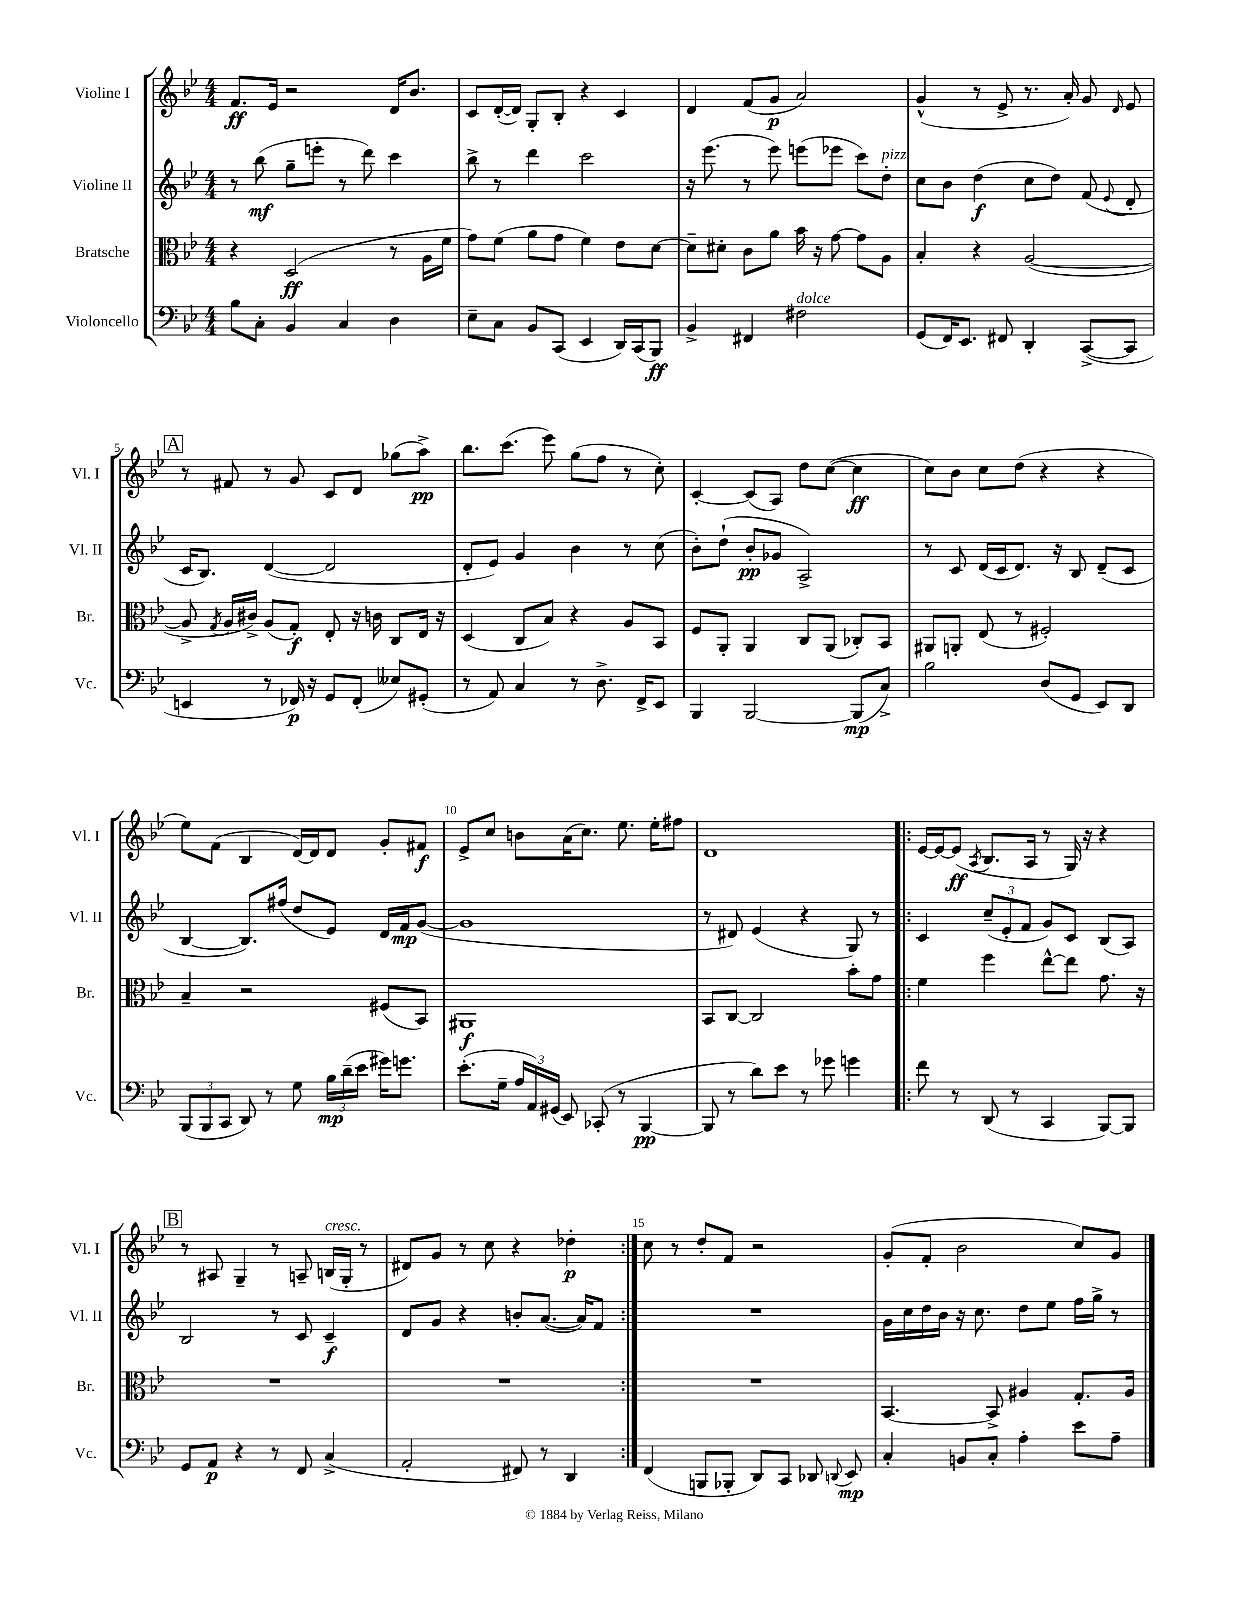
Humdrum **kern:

**kern	**kern	**kern	**kern
*staff4	*staff3	*staff2	*staff1
*clefF4	*clefC3	*clefG2	*clefG2
*k[b-e-]	*k[b-e-]	*k[b-e-]	*k[b-e-]
*M4/4	*M4/4	*M4/4	*M4/4
8B-	4r	8r	8.f
8C'	.	(8bb-	.
.	.	.	16e-
4BB-	(2D	8gg~	2r
.	.	8eee'	.
4C	.	8r	.
.	.	8ddd)	.
4D	8r	4ccc	16d
.	.	.	8.b-
.	16A	.	.
.	16f	.	.
=	=	=	=
8E-~	8g)	8bb-^	8c
8C	(8f	8r	([16d'
.	.	.	16d])
8BB-	8a	4ddd	8G'
(8CC	8g	.	8B-'
4EE-	4f)	2ccc	4r
16DD)	8e-	.	4c
(16CC	.	.	.
8BBB-)	[8d	.	.
=	=	=	=
4BB-^	8d~]	16r	4d
.	.	(8.eee-	.
.	8d#'	.	.
4FF#	8c	8r	(8f
.	8a	8eee-)	8g
2F#	16b-	(8eee	2a)
.	16r	.	.
.	[8g	8eee-	.
.	8g]	8ccc)	.
.	8A	8dd'	.
=	=	=	=
(8GG	4B-'	8cc	(4g^^
16FF)	.	8b-	.
8.EE-	.	.	.
.	4r	(4dd	8r
8FF#	.	.	8e-^
4DD'	([2A	8cc	8.r
.	.	8dd)	.
.	.	.	16a')
([8CC^	.	(8f	8g
.	.	8qqe-	16qqd
8CC]	.	8d'	8e-
=	=	=	=
4EE	8A^]	16c	8r
.	.	8.B-)	.
.	8qG	.	.
.	16A	.	8f#
.	16c#^)	.	.
8r	(8A	([4d	8r
16FF-)	8G')	.	8g
16r	.	.	.
8GG	8E-'	2d]	8c
(8FF-'	16r	.	8d
.	16c	.	.
8E--)	8C	.	(8gg-
(8GG#'	16E-	.	8aa^)
.	16r	.	.
=	=	=	=
8r	(4D	8d'	8.bb-
8AA)	.	8e-)	.
.	.	.	(8.ccc
4C	8C	4g	.
.	8B-)	.	8eee-)
8r	4r	4b-	(8gg
8.D^	.	.	8ff
.	8A	8r	8r
16FF^	.	.	.
8EE-	8BB-	(8cc	8cc')
=	=	=	=
4BBB-	8F	8b-')	[4c'
.	8AA'	(8dd`	.
[2BBB-	4AA	8b-'	(8c]
.	.	8g-	8A)
.	8C	2A^)	8dd
.	(8AA	.	([8cc
(8BBB-]	8C-')	.	4cc]
8C^)	8BB-	.	.
=	=	=	=
2B-	8AA#	8r	8cc)
.	8AA'	8c	8b-
.	(8E-	(16d	8cc
.	.	16c	.
.	8r	8.d)	(8dd
(8D	2F#')	.	4r
.	.	16r	.
8GG	.	8B-	.
8EE-)	.	(8d~	4r
8DD	.	8c	.
=	=	=	=
(12BBB-	4B-~	[4B-	8ee-)
12BBB-	.	.	.
.	.	.	(8f
12CC	.	.	.
8DD)	2r	8.B-])	4B-
8r	.	.	.
.	.	(16ff#	.
8G	.	8dd	[16d)
.	.	.	16d]
24B-	.	8e-)	8d
(24d~	.	.	.
24e-	.	.	.
16g#)	(8F#	16d	8g'
8.g	.	16f	.
.	8BB-)	([8g	8f#
=	=	=	=
(8.e-'	1AA#	1g]	8e-^
.	.	.	8cc
16G~	.	.	.
24A	.	.	8b
24AA)	.	.	.
(24GG#	.	.	.
8EE-)	.	.	(16a
.	.	.	8.cc)
(8CC-'	.	.	.
8r	.	.	8.ee-
[4BBB-	.	.	.
.	.	.	16ee-'
.	.	.	8ff#
=	=	=	=
8BBB-]	8BB-	8r	1d
8r	[8C	8d#)	.
8d)	2C]	(4e-	.
8e-	.	.	.
8r	.	4r	.
8g-	.	.	.
4g	8b-'	8G)	.
.	8g	8r	.
=!|:	=!|:	=!|:	=!|:
8f	4f	4c	[16e-
.	.	.	16e-_
8r	.	.	(8e-]
.	.	.	8qA
(8DD	4ff	(12cc~	8.B-
.	.	12e-'	.
8r	.	.	.
.	.	12f	.
.	.	.	16A
4CC	[8ee-^^	8g)	8r
.	8ee-]	8c	16G)
.	.	.	16r
[8BBB-)	8.g	(8B-	4r
8BBB-]	.	8A)	.
.	16r	.	.
=	=	=	=
8GG	1r	2B-	8r
8AA	.	.	8A#
4r	.	.	4G~
8r	.	8r	8r
8FF	.	8c	8A~
(4C^	.	4c~	(16B
.	.	.	16G'
.	.	.	8r
=	=	=	=
2AA'	1r	8d	8d#)
.	.	8g	8g
.	.	4r	8r
.	.	.	8cc
8FF#)	.	8b'	4r
8r	.	([8.a	.
4DD	.	.	4dd-'
.	.	16a])	.
.	.	8f	.
=:|!	=:|!	=:|!	=:|!
(4FF	1r	1r	8cc
.	.	.	8r
8BBB	.	.	8dd'
8BBB-'	.	.	8f
8DD)	.	.	2r
8CC	.	.	.
8DD-	.	.	.
8qqDD	.	.	.
8EE-	.	.	.
=	=	=	=
4C'	[4.BB-	16g	(8g'
.	.	16cc	.
.	.	16dd	8f'
.	.	16b-	.
8BB	.	16r	2b-
.	.	8.cc	.
8C'	8BB-^]	.	.
4A'	4A#	8dd	.
.	.	8ee-	.
8e-	8.G'	16ff	8cc)
.	.	16gg^	.
8A~	.	8r	8g
.	16A#	.	.
==	==	==	==
*-	*-	*-	*-
